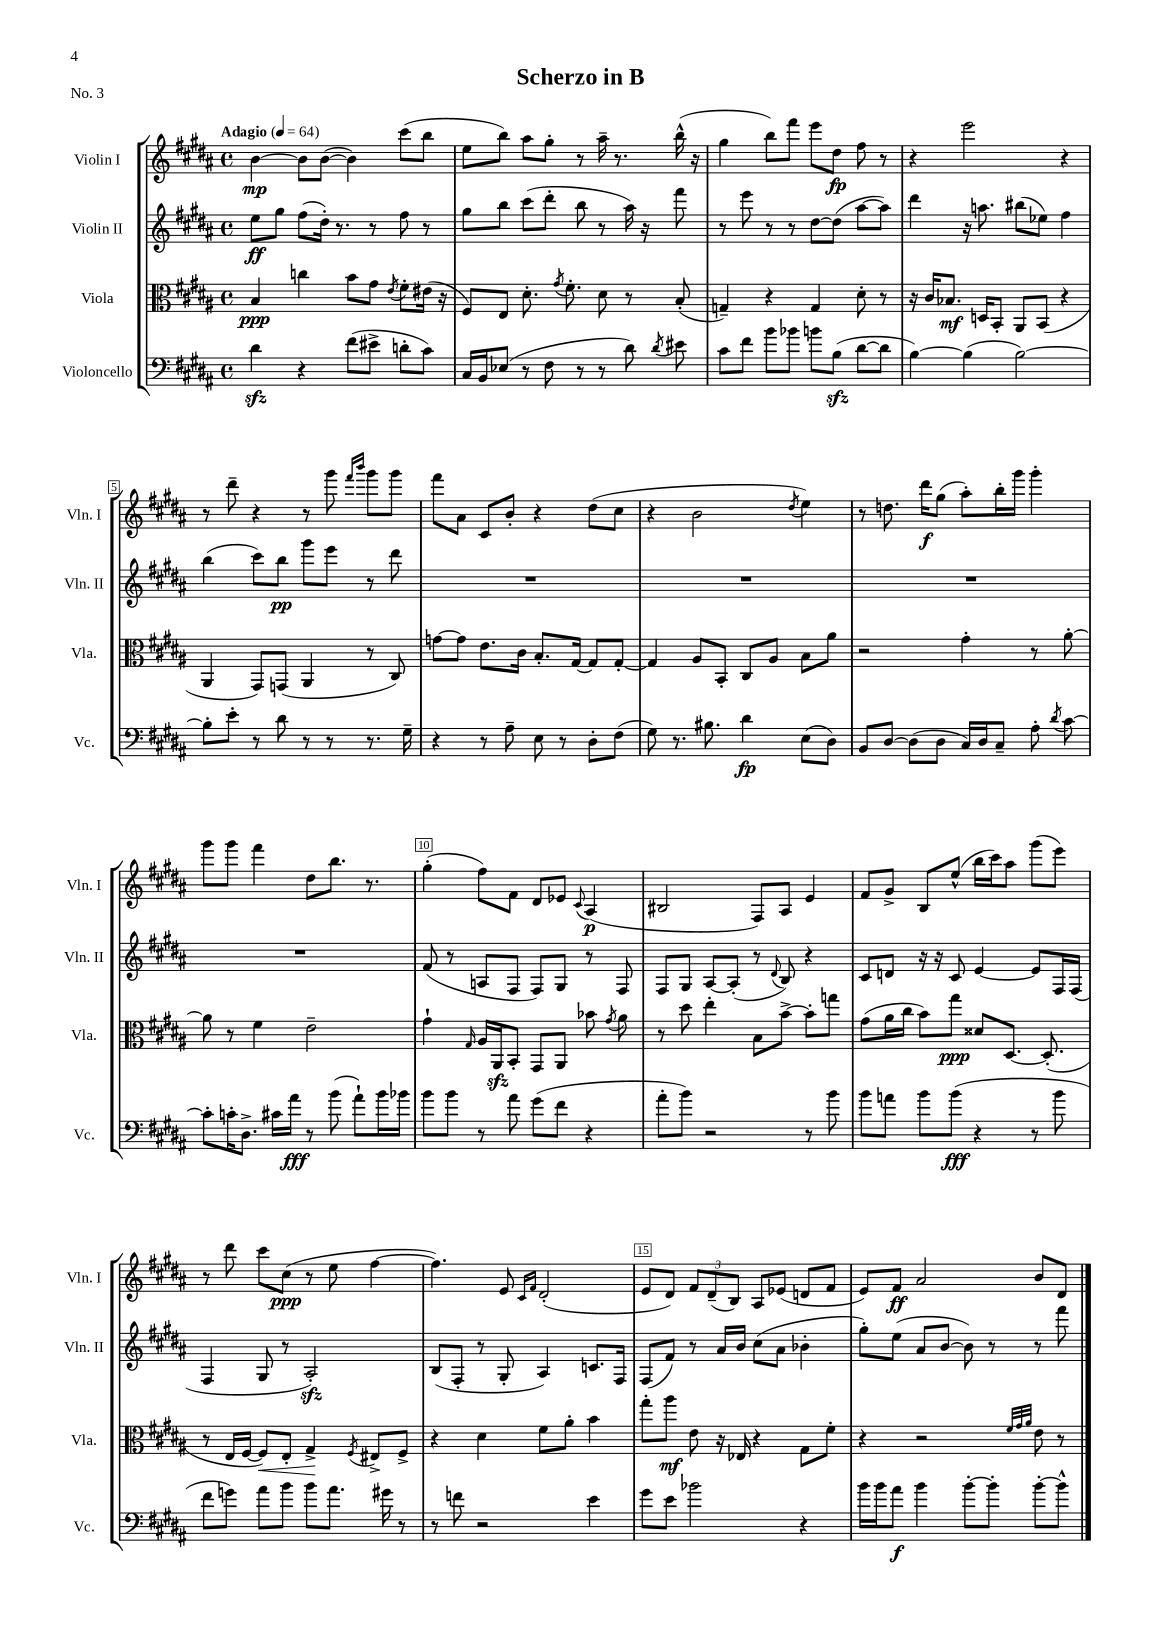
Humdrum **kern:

**kern	**kern	**kern	**kern
*staff4	*staff3	*staff2	*staff1
*clefF4	*clefC3	*clefG2	*clefG2
*k[f#c#g#d#a#]	*k[f#c#g#d#a#]	*k[f#c#g#d#a#]	*k[f#c#g#d#a#]
*M4/4	*M4/4	*M4/4	*M4/4
*met(c)	*met(c)	*met(c)	*met(c)
*MM64	*MM64	*MM64	*MM64
4d#	4B	8ee	[4b
.	.	8gg#	.
4r	4cc	(8ff#	8b]
.	.	16dd#')	([8b
.	.	8.r	.
(8f#	8b	.	4b])
8e#^	8g#	8r	.
.	8qe	.	.
8d'	8f#'	8ff#	(8ccc#
8c#)	(16e#	8r	8bb
.	16r	.	.
=	=	=	=
16C#	8F#)	8gg#	8ee
16BB	.	.	.
(8E-	8E	8bb	8bb)
8r	8.d#'	(8ccc#	8aa#
8F#	.	8ddd#'	8gg#'
.	8qg#	.	.
.	8.f#'	.	.
8r	.	8bb	8r
8r	8d#	8r	16aa#~
.	.	.	8.r
8d#)	8r	16aa#)	.
.	.	16r	.
8qd#	.	.	.
8e#	(8B'	8fff#	(16bb^^
.	.	.	16r
=	=	=	=
8c#	4G~)	8r	4gg#
8f#	.	8eee	.
8b	4r	8r	8bb)
8b-	.	8r	8fff#
8b	4G	[8dd#	8eee
(8B	.	(8dd#]	8dd#
[8d#	8d#'	[8aa#	8ff#
8d#]	8r	8aa#])	8r
=	=	=	=
[4B)	16r	4ddd#	4r
.	16c#	.	.
.	8.B-	.	.
(4B]	.	16r	2eee
.	16D	8.aa	.
.	8BB'	.	.
[2B)	8AA#	(8bb#	.
.	(8BB	8ee-)	.
.	4r	4ff#	4r
=	=	=	=
8B']	4AA#	(4bb	8r
8e'	.	.	8ddd#~
8r	8GG#)	8ccc#)	4r
8d#	(8GG	8bb	.
8r	4AA#	8ggg#	8r
8r	.	8eee	8ggg#
.	.	.	16qqfff#
.	.	.	16qqbbb
8.r	8r	8r	8ggg#
.	8C#)	8ddd#	8ggg#
16G#~	.	.	.
=	=	=	=
4r	[8g	1r	8fff#
.	8g]	.	8a#
8r	8.e	.	8c#
8A#~	.	.	8b'
.	16c#	.	.
8E	8.B'	.	4r
8r	.	.	.
.	[16G#	.	.
8D#'	8G#]	.	(8dd#
(8F#	[8G#'	.	8cc#
=	=	=	=
8G#)	4G#]	1r	4r
8.r	.	.	.
.	8A#	.	2b
8.B#	.	.	.
.	8BB'	.	.
4d#	8C#	.	.
.	8A#	.	.
.	.	.	8qdd#
(8E	8B	.	4ee)
8D#)	8a#	.	.
=	=	=	=
8BB	2r	1r	8r
[8D#	.	.	8.dd
(8D#]	.	.	.
.	.	.	16ddd#
8D#	.	.	(8gg#
16C#)	4g#'	.	8aa#')
16D#	.	.	.
8C#~	.	.	16bb'
.	.	.	16ggg#
8A#'	8r	.	4ggg#'
8qd#	.	.	.
[8c#	[8a#'	.	.
=	=	=	=
8c#']	8a#]	1r	8ggg#
16c'	8r	.	8ggg#
8.D#^	.	.	.
.	4f#	.	4fff#
16c#	.	.	.
16a#	.	.	.
8r	2e~	.	8dd#
(8b	.	.	8.bb
8a#`)	.	.	.
.	.	.	8.r
16b	.	.	.
16b-	.	.	.
=	=	=	=
8b	4g#`	(8f#	(4gg#'
8b	.	8r	.
.	16qqG#	.	.
8r	16A#	8A	8ff#)
.	16AA#	.	.
8a#	8BB'	8F#	8f#
(8g#	8GG#	8F#)	8d#
8f#	8AA#	8G#	8e-
.	.	.	8qqc#
4r	8b-	8r	(4A#
.	8qg#	.	.
.	8a#	8F#	.
=	=	=	=
8a#'	8r	8F#	2B#
8b)	8dd#	8G#	.
2r	4ee'	[8A#	.
.	.	(8A#']	.
.	8B	8r	8F#)
.	.	8qqd#	.
.	[8b^	8B)	8A#
8r	8b']	4r	4e
8b	8gg	.	.
=	=	=	=
8b	(8g#	8c#	8f#
8a	16a#	8d	8g#^
.	16cc#	.	.
8b	8b)	16r	8B
.	.	16r	.
(8b	8gg#	8c#	(8ee^^
4r	8d##	[4e	16bb
.	.	.	16ccc#)
.	[8.D#	.	8aa#
8r	.	8e]	(8ggg#
.	(8.D#']	.	.
8b	.	16F#	8eee)
.	.	(16F#	.
=	=	=	=
8f#	8r	4F#	8r
8g)	16E	.	8ddd#
.	[16F#	.	.
8a#	8F#])	8G#	8ccc#
8b	8E'	8r	(8cc#
8b	4G#^	2A#')	8r
8.a#	.	.	8ee
.	8qF#	.	.
.	8E#^	.	[4ff#
16g#	.	.	.
8r	8F#^	.	.
=	=	=	=
8r	4r	(8B	4.ff#])
8f	.	8F#'	.
2r	4d#	8r	.
.	.	8G#'	8e
.	.	.	16qqc#
.	.	.	16qqf#
.	8f#	4A#)	(2d#'
.	8a#'	.	.
4e	4b	8.c	.
.	.	16F#	.
=	=	=	=
8g#	8gg#'	(8F#	8e
8e	8aa#	8f#)	8d#)
2b-	8e	8r	12f#
.	.	.	(12d#~
.	16r	16a#	.
.	.	.	12B)
.	16E-	16b	.
.	4r	(8cc#	8A#
.	.	8a#	(8e-
4r	8G#	4b-'	8d
.	8f#'	.	8f#
=	=	=	=
16b	4r	8gg#')	8e)
16b	.	.	.
8a#	.	(8ee	8f#
4b	2r	8a#	2a#
.	.	[8b	.
[8b'	.	8b])	.
8b']	.	8r	.
.	32qqf#	.	.
.	32qqg#	.	.
.	32qqa#	.	.
[8b'	8e	8r	8b
8b^^]	8r	8fff#	8d#
==	==	==	==
*-	*-	*-	*-
